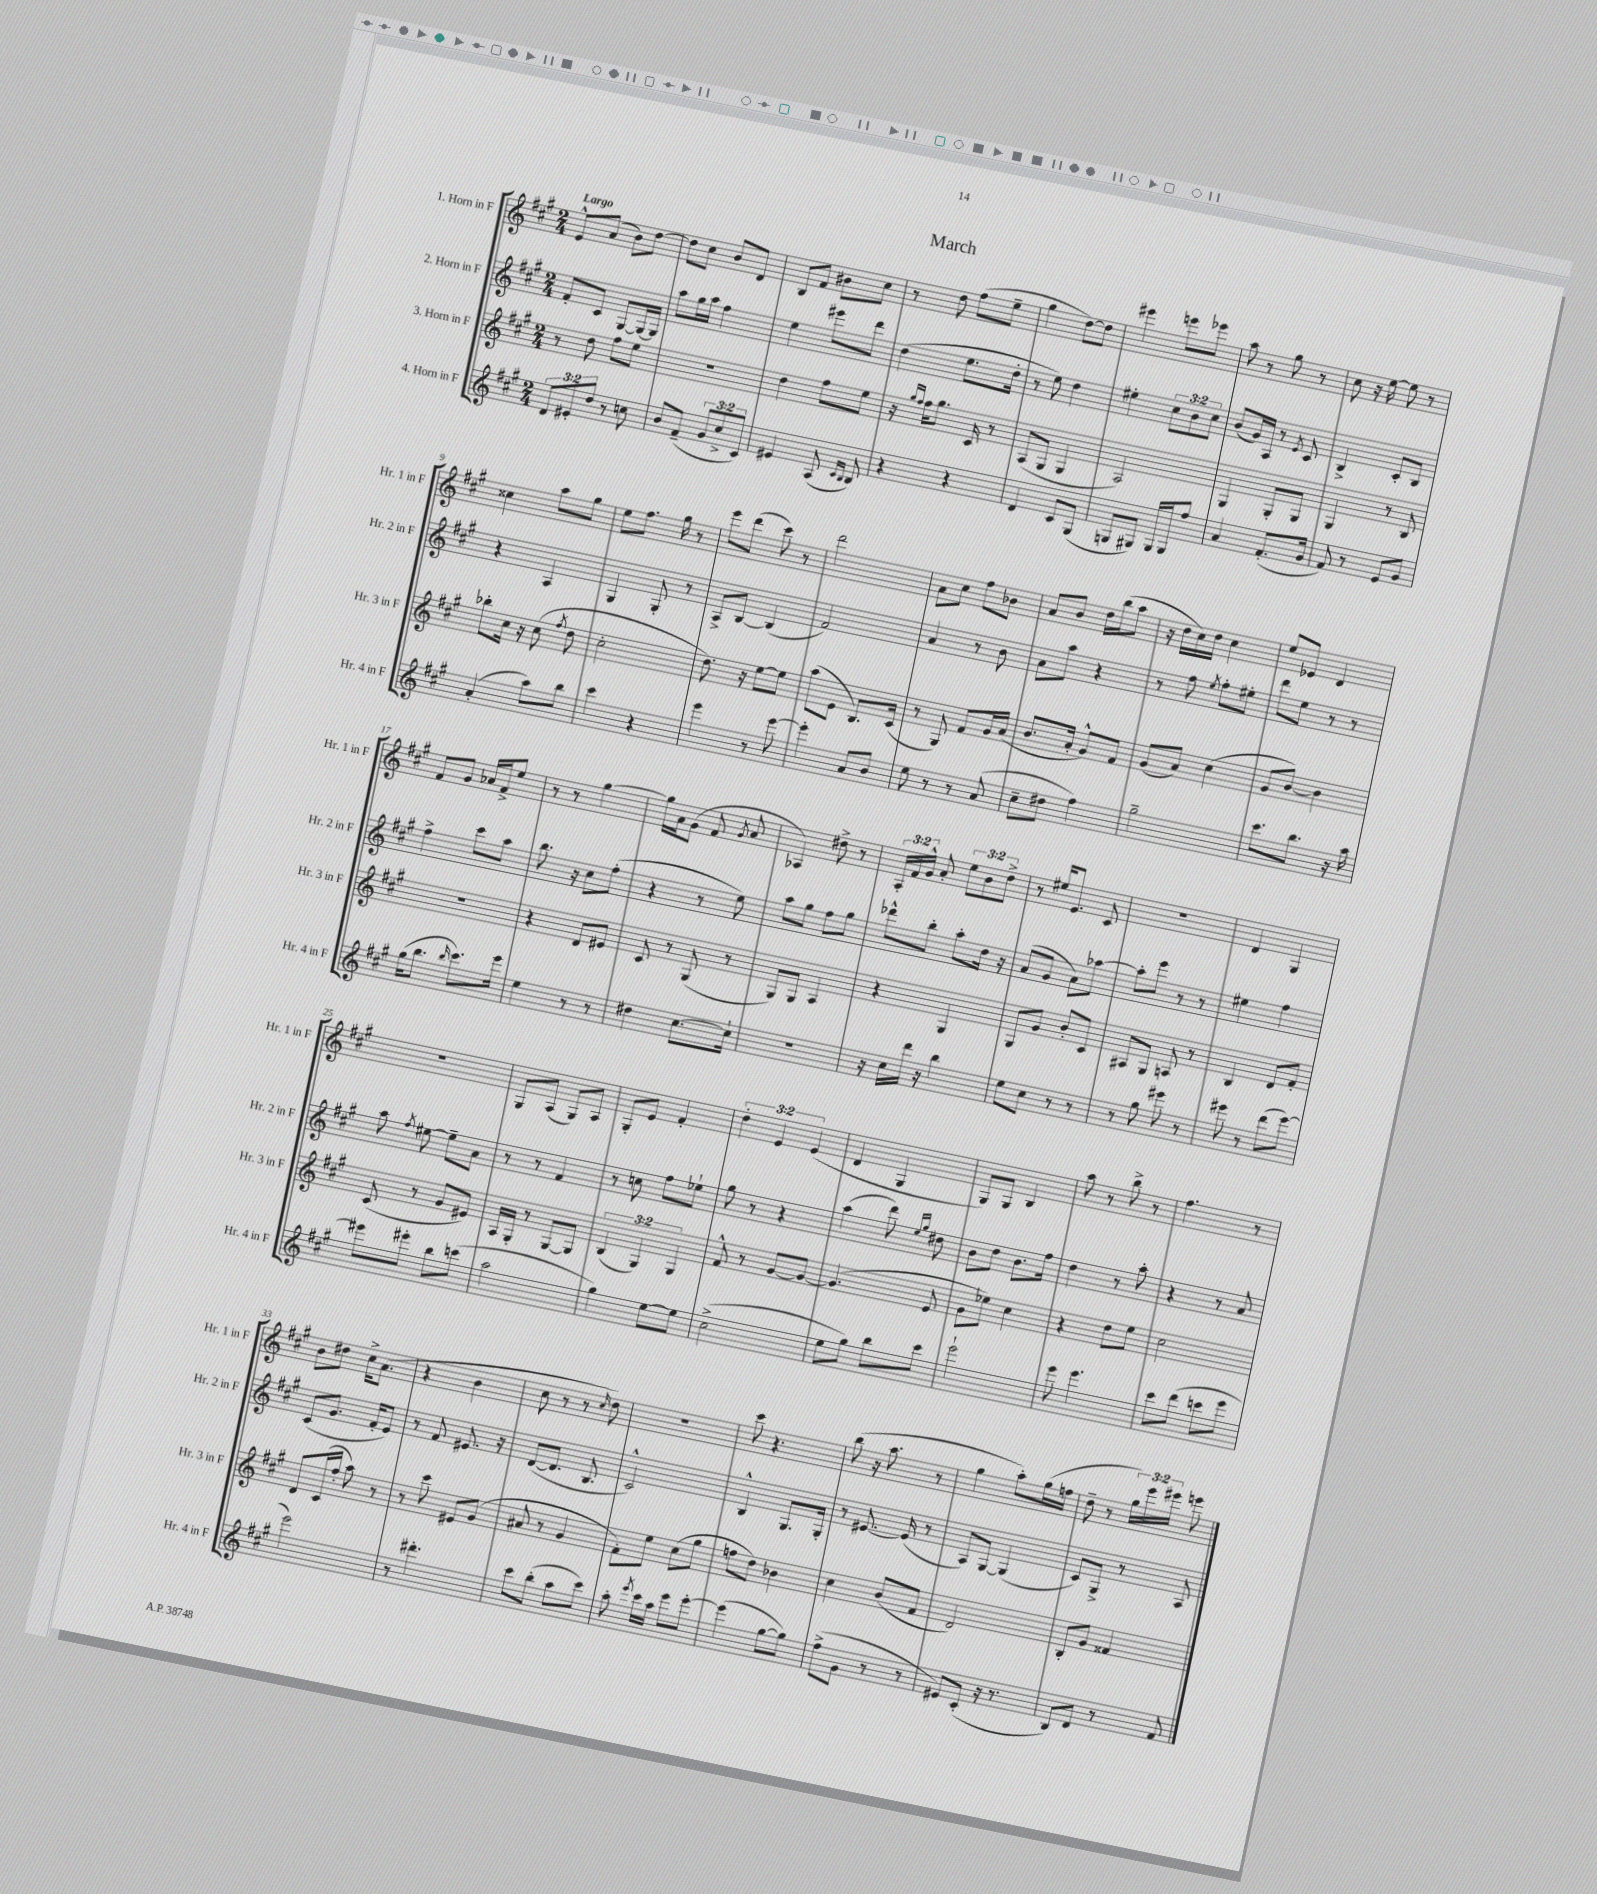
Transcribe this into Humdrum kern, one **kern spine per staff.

**kern	**kern	**kern	**kern
*part4	*part3	*part2	*part1
*staff4	*staff3	*staff2	*staff1
*I"4. Horn in F	*I"3. Horn in F	*I"2. Horn in F	*I"1. Horn in F
*I'Hr. 4 in F	*I'Hr. 3 in F	*I'Hr. 2 in F	*I'Hr. 1 in F
*clefG2	*clefG2	*clefG2	*clefG2
*k[f#c#g#]	*k[f#c#g#]	*k[f#c#g#]	*k[f#c#g#]
*M2/4	*M2/4	*M2/4	*M2/4
=1	=1	=1	=1
!	!	!	!LO:TX:a:B:t=Largo
12d/L	8r	8f#'/L	8e^^/L
12e#X'/	.	.	.
.	8dd\	8c#/J	(8a/J
12dd/J	.	.	.
8r	8ff#\L	[8G#/L	8b\L)
8ccn\	8ee\J	16G#/L_	[8dd\J
.	.	16G#/JJ]	.
=2	=2	=2	=2
8b/L	2r	8aa\L	8dd\L]
(8f#~/J	.	16gg#\L	8cc#\J
.	.	16aa\JJ	.
12g#/L	.	4ff#\	8b/L
12cc#^/	.	.	.
.	.	.	8d/J
12c#/J)	.	.	.
=3	=3	=3	=3
4e#X/	4dd\	4ee\	8B/L
.	.	.	8f#/J
(8A/	8ff#\L	8eee#X\L	8b#X\L
16qqc#/LL	.	.	.
16qqB/JJ	.	.	.
8B/)	8ee\J	8ddd\J	8cc#\J
=4	=4	=4	=4
4r	16r	(4dd\	8r
.	16qqgg#/LL	.	.
.	16qqff#/JJ	.	.
.	16ff#\KL	.	.
.	8.gg#\J	.	8dd\
4r	.	8.ee\L	(8ff#\L
.	16c#/	.	.
.	8r	.	8ee~\J
.	.	16dd'\Jk	.
=5	=5	=5	=5
4d/	(8A/L	8r	4gg#\
.	8G#/J	8ee\)	.
8c#/L	4G#/	4dd\	[8dd\L)
(8G#/J	.	.	8dd\J]
=6	=6	=6	=6
8Gn/L	2A/)	4ee#X'\	4eee#X\
8G#X/J)	.	.	.
16G#/LL	.	12cc#\L	8eeen\L
16G#/J	.	.	.
.	.	12b\	.
8ff#/J	.	.	8eee-X\J
.	.	12cc#\J	.
=7	=7	=7	=7
4a/	4G#/	(8b/L	8aa\
.	.	16g#/L)	8r
.	.	16A/JJ	.
(8.f#'/L	8G#'/L	8r	8gg#\
.	.	8qe/	.
.	8G#/J	8c#/	8r
16g#/Jk	.	.	.
=8	=8	=8	=8
8f#/)	4G#/	4B^/	8cc#\
8r	.	.	16r
.	.	.	[16ee\
8e/L	8r	8c#'/L	8ee\]
8g#/J	8B/	8B/J	8r
!!LO:LB:g=z
=9	=9	=9	=9
(4a'/	8bb-X'\L	4r	4cc##X\
.	16cc#\Jk	.	.
.	16r	.	.
8aa\L)	(8cc#\	4A/	8aa\L
.	8qff#/	.	.
8bb\J	8dd\	.	8gg#\J
=10	=10	=10	=10
4ccc#\	2cc#'\	4G#/	8ee\L
.	.	.	8.ff#\J
4r	.	8G#'/	.
.	.	.	16gg#\
.	.	8r	8r
=11	=11	=11	=11
4eee\	8.dd\)	8A^/L	8eee\L
.	.	[8B/J	(8ddd\J
.	16r	.	.
8r	[8ee\L	(4B/]	8ccc#\)
[8eee\	8ee\J]	.	8r
=12	=12	=12	=12
4eee'\]	(8aa\L	2f#/)	2ddd\
.	8e\J	.	.
8a/L	8.B/L)	.	.
8b/J	.	.	.
.	(16c#/Jk	.	.
=13	=13	=13	=13
8ee\	8r	4a/	8a\L
8r	8G#/)	.	8cc#\J
8r	8f#/L	8r	8ff#\L
(8a/	16g#/L	8b\	8b-X\J
.	(16a/JJ	.	.
=14	=14	=14	=14
8cc#~\L	8.b/L	8a\L	8a/L
8dd#X\J	.	8aa\J	8b/J
.	16a'/Jk	.	.
4ff#\)	8g#^^/L)	4r	16dd\LL
.	.	.	(16bb\J
.	8f#/J	.	8aa\J
=15	=15	=15	=15
2gg#~\	(8g#/L	8r	16r
.	.	.	16dd\LL
.	8a/J)	8ff#\	16cc#\)
.	.	.	16dd\JJ
.	.	8qee/	.
.	(4cc#\	8ff#'\L	4cc#\
.	.	8ee#X'\J	.
=16	=16	=16	=16
8.ccc#\L	8g#/L	8ddd\L	8ee/L
.	[8b/J)	8ee\J	8e-X/J
8.bb\J	.	.	.
.	4b\]	8r	4d/
16r	.	8r	.
16aa\	.	.	.
!!LO:LB:g=z
=17	=17	=17	=17
(16gg#\KL	2r	4ff#^\	8f#/L
8.bb\J	.	.	.
.	.	.	8g#/J
16qqbb/	.	.	.
8.ccc#\L)	.	8ccc#\L	16a-X/LL
.	.	.	16f#^/J
.	.	8aa\J	8ee/J
16eee\Jk	.	.	.
=18	=18	=18	=18
4ee\	4r	8.bb\	8r
.	.	.	8r
.	.	16r	.
8r	8d/L	8cc#\L	[4gg#\
8r	8e#X/J	(8ff#'\J	.
=19	=19	=19	=19
4dd#X\	8c#/	4r	16gg#\LL]
.	.	.	16a\J
.	8r	.	(8g#\J
[8.cc#\L	(8G#/	8r	8f#/
.	.	.	8qg#/
.	8r	8ee\)	8a/
16cc#`\Jk]	.	.	.
=20	=20	=20	=20
2r	8G#/L)	8aa\L	4A-X/)
.	8G#/J	8gg#\J	.
.	4A/	8ff#\L	8dd#X^\
.	.	8gg#\J	8r
=21	=21	=21	=21
16r	4r	8ddd-X^^\L	24A'/LL
.	.	.	24f#/
16cc#\LL	.	.	.
.	.	.	24g#^^/JJ
16ddd\JJ	.	8bb'\J	8a'/
16r	.	.	.
4bb\	4G#/	8aa'\L	12ee\L
.	.	.	12b\
.	.	16dd\Jk	.
.	.	.	12dd^\J
.	.	16r	.
=22	=22	=22	=22
8ee\L	8G#/L	(8a/L	8r
8cc#\J	8g#/J	8g#/J	16ee#X/KL
.	.	.	8.e/J
8r	8b'/L	8a\L)	.
8r	8c#/J	[8aa-X\J	8c#/
=23	=23	=23	=23
8r	8A#X/L	8aa-'\L]	2r
8gg#\	8G#/J	8eee\J	.
8eee#X\	8An/	8r	.
8r	8r	8r	.
=24	=24	=24	=24
8eee#X\	4B/	4ee#X\	4d/
8r	.	.	.
(8ddd\L	8d/L	4ff#\	4G#/
[8eee#\J)	8f#'/J	.	.
!!LO:LB:g=z
=25	=25	=25	=25
8eee#X\L]	(8c#/	8aa\	2r
.	.	8qff#/	.
8eee#X'\J	8r	[8ee#X\	.
8bb\L	8g#/L	8ee#~\L]	.
(8cccn\J	8e#X/J)	8a\J	.
=26	=26	=26	=26
2aa\	16A/LL	8r	8G#/L
.	16G#'/JJ	.	.
.	8r	8r	(8A/J
.	[8G#/L	4f#/	8G#/L)
.	8G#/J]	.	8A/J
=27	=27	=27	=27
4gg#\)	(6B/	8r	8G#'/L
.	.	8ccn\	8e/J
.	6G#/)	.	.
[8ee\L	.	8ff#\L	4f#'/
.	6G#/	.	.
8ee\J]	.	8ee-X`\J	.
=28	=28	=28	=28
(2cc#^\	8f#^^/	8gg#\	6dd'\
.	8r	8r	.
.	.	.	6e/
.	[8g#/L	4r	.
.	.	.	(6e/
.	8g#/J_	.	.
=29	=29	=29	=29
8ee\L	(4.g#/]	(4aa\	4d/
8gg#\J)	.	.	.
8bb\L	.	8ddd\)	4G#/
.	.	16qqee/LL	.
.	.	16qqgg#/JJ	.
8ccc#\J	8e/	8dd#X\	.
=30	=30	=30	=30
2eee`\	8g#\L	8b\L	8G#/L)
.	8ee-X\J)	8dd\J	8G#/J
.	4cc#\	8.b\L	4B/
.	.	16ff#\Jk	.
=31	=31	=31	=31
8eee\	4r	4dd\	8aa\
4.eee\	.	.	8r
.	8dd\L	8r	8bb^\
.	8ee\J	8aa'\	8r
=32	=32	=32	=32
8ccc#\L	2cc#\	4r	4.ff#\
(8ddd\J	.	.	.
8cccn\L	.	8r	.
8eee\J	.	8a/	8r
!!LO:LB:g=z
=33	=33	=33	=33
2eee\)	8d/L	(8c#/L	8b\L
.	(16c#/L	8.g#/J	8dd#X\J
.	16ff#'/JJ	.	.
.	8aa\)	.	16cc#^\KL
.	.	16f#'/KL	(8.a\J
.	8r	8e/J)	.
=34	=34	=34	=34
8r	8r	8r	4r
4.ddd#X'\	8ccc#\	8f#/	.
.	8e#X/L	8.e#X/	4b\
.	(8g#/J	.	.
.	.	16r	.
=35	=35	=35	=35
8ccc#\L	8a#X/	([8d/L	8cc#\
(8bb'\J	8r	8.d/J]	8r
8aa\L	4g#/	.	8r
.	.	8.B/	.
.	.	.	16qqcc#/
8ccc#\J)	.	.	8dd\)
=36	=36	=36	=36
8aa'\	8f#'\L)	2c#^^/)	2r
8qeee/	.	.	.
16ccc#\LL	8ee\J	.	.
16aa\JJ	.	.	.
8eee\L	(8cc#\L	.	.
[8eee'\J	8gg#\J	.	.
=37	=37	=37	=37
(4eee\]	8ffn\L	4B^^/	8ccc#\
.	8dd\J)	.	4.r
[8gg#\L	4b-X\	8.G#/L	.
8gg#\J])	.	.	.
.	.	16G#'/Jk	.
=38	=38	=38	=38
(8ff#^\L	4cc#\	8r	(8bb\
8g#\J	.	[8.e#X/	16r
.	.	.	8.aa\
8r	(8b/L	.	.
.	.	(16e#/]	.
8r	8f#/J	8r	8r
=39	=39	=39	=39
8e#X/L)	2d/)	8A/L)	4gg#\
(8c#'/J	.	[8G#/J	.
16r	.	(4G#/]	8aa'\L)
8.r	.	.	.
.	.	.	(16gg#\L
.	.	.	16ffn\JJ
=40	=40	=40	=40
8B/L)	8B'/L	8c#/L)	8dd~\
8d/J	8g#/J	8G#^/J	8r
8r	4f##X/	8r	24gg#\LL)
.	.	.	24eee\
.	.	.	24eee#X\JJ
8f#/	.	8A/	8eeen\
==	==	==	==
*-	*-	*-	*-
